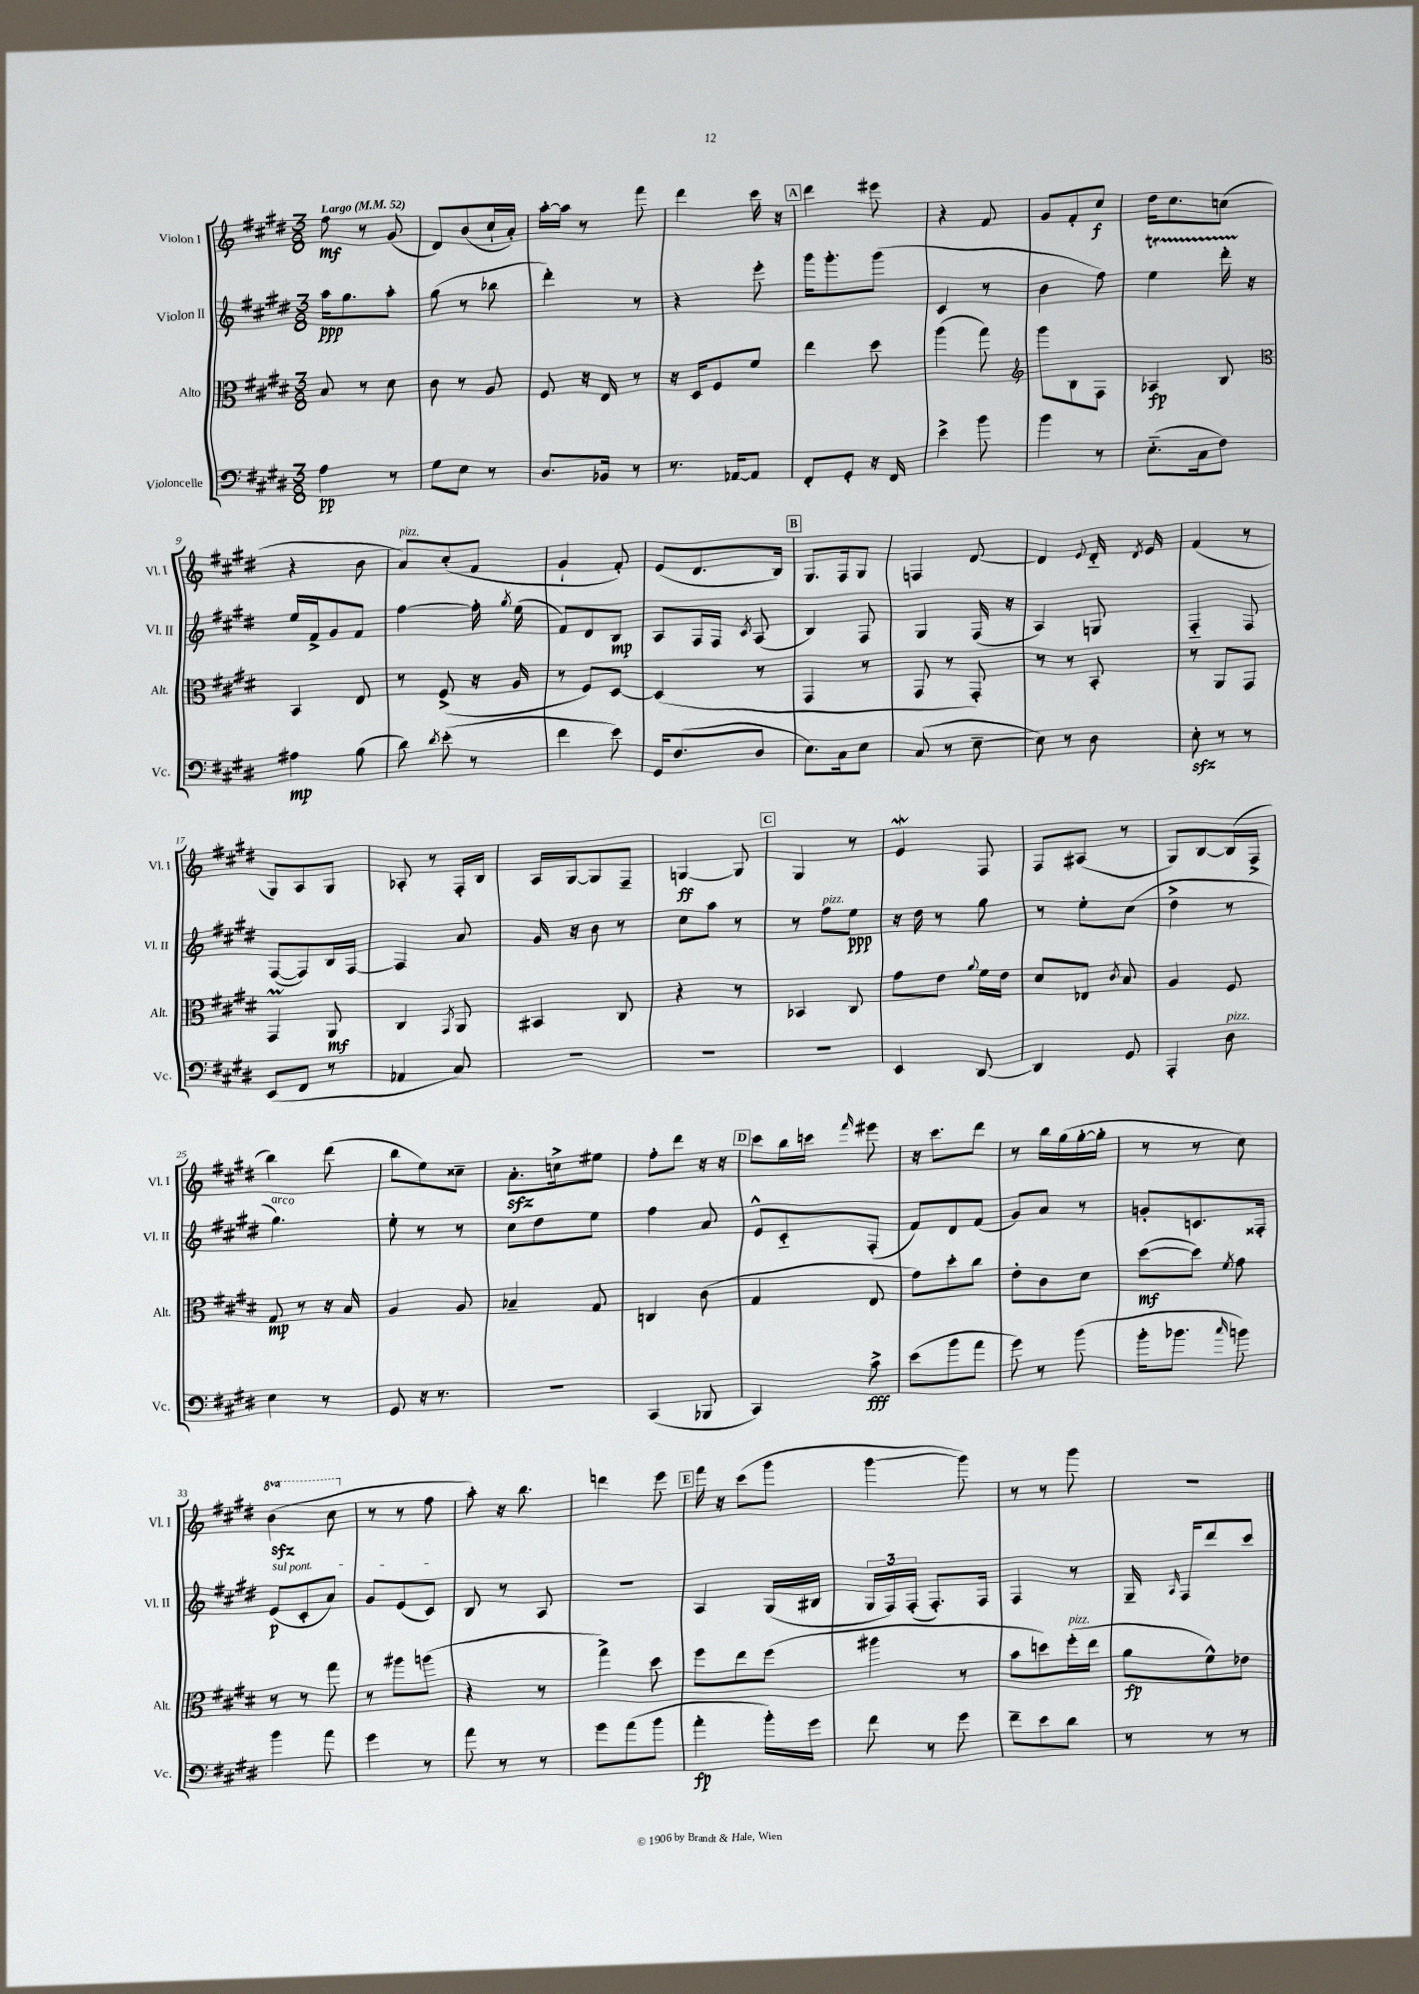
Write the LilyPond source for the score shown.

<<
\new StaffGroup <<
\new Staff = "s0" \with { instrumentName = "Violon I" shortInstrumentName = "Vl. I" } {
    \clef treble \key e \major \numericTimeSignature \time 3/8 \set Staff.ottavationMarkups = #ottavation-simple-ordinals \tempo "Largo" 4 = 52
    \autoBeamOff fis''8\mf r8 gis'8( |
    dis'8[) b'8( cis''16-! a'16]-.) |
    a''16[~-. a''16] r8 fis'''8 |
    dis'''4 cis'''16 r16 |
    \mark \markup { \box "A" } dis'''4 eis'''8 |
    r4 fis'8 |
    gis'8[ fis'8-. cis''8]\f |
    dis''16[ cis''8. c''8]( |
    r4 b'8 |
    a'8[^\markup { \italic "pizz." }) cis''8-.( fis'8] |
    gis'4-! fis'8-.) |
    e'8[( dis'8. b16]) |
    \mark \markup { \box "B" } gis8.[ fis16 gis8] |
    f4 dis'8~ |
    dis'4 \appoggiatura { e'8 } dis'16-_ \acciaccatura { dis'8 } e'16 |
    fis'4( r8 |
    gis8[) a8 gis8] |
    aes8-. r8 fis16[-. b16] |
    a16[ gis16~ gis8 fis8]-- |
    g4~\ff g8 |
    \mark \markup { \box "C" } gis4 r8 |
    e'4\mordent fis8 |
    fis8[ ais8]( r8 |
    gis8[) b8~ b16( fis16]-> |
    b''4) dis'''8( |
    b''8[ e''8) cisis''8]-- |
    a'8.[-.\sfz c''16-> eis''8] |
    fis''8[-. dis'''8] r16 r16 |
    \mark \markup { \box "D" } cis'''8[ b''16 c'''16] \grace { fis'''16 } eis'''8 |
    r16 cis'''8.[ dis'''8] |
    r8 b''16[ gis''16( gis''16~-. gis''16]-. |
    r8 r8 cis''8) |
    \ottava #1 b''4\sfz( cis'''8 \ottava #0 |
    r8 r8 fis''8 |
    a''8-.) r16 b''8. |
    d'''4 e'''8 |
    \mark \markup { \box "E" } fis'''16 r16 cis'''8[( gis'''8] |
    gis'''4~ gis'''8) |
    r8 r8 gis'''8 |
    R4. \bar "|." |
}
\new Staff = "s1" \with { instrumentName = "Violon II" shortInstrumentName = "Vl. II" } {
    \clef treble \key e \major \numericTimeSignature \time 3/8
    \autoBeamOff a''16[\ppp gis''8. a''8]-. |
    gis''8( r8 bes''8 |
    dis'''4-.) r8 |
    r4 e'''8-. |
    \mark \markup { \box "A" } gis'''16[ gis'''8.-. gis'''8]( |
    cis'4 r8 |
    b'4 fis''8) |
    e''4\startTrillSpan dis'''16-. r16\stopTrillSpan |
    e''16[ fis'16-> gis'8 fis'8] |
    fis''4~ fis''16-. \acciaccatura { gis''8 } e''16( |
    fis'8[) dis'8 b8]\mp |
    a8[ fis16 fis16] \acciaccatura { cis'8 } a8( |
    \mark \markup { \box "B" } b4) fis8 |
    gis4 fis16( r16 |
    a4) g8 |
    fis4-_ fis8 |
    fis8[~( fis8) b16 fis16]~ |
    fis4 a'8 |
    gis'16 r16 b'8 r8 |
    cis''8[ a''8] r8 |
    \mark \markup { \box "C" } r8 fis''8[^\markup { \italic "pizz." } e''8]\ppp |
    r16 dis''16 r8 gis''8 |
    r8 e''8[-. cis''8]( |
    dis''4-> r8 |
    gis''4.^\markup { \italic "arco" }) |
    e''8-. r8 r8 |
    cis''8[ dis''8 e''8] |
    fis''4 a'8 |
    \mark \markup { \box "D" } e'8[-^ cis'8-_ fis8]-.( |
    fis'8[) dis'8 fis'8]( |
    gis'8[) a'8] r8 |
    g'8[-. c'8. fisis16]-. |
    \once \override TextSpanner.bound-details.left.text = \markup { \italic "sul pont." } e'8[\p\startTextSpan( cis'8-. a'8]) |
    gis'8[ e'8( cis'8]\stopTextSpan) |
    b8 r8 a8 |
    R4. |
    \mark \markup { \box "E" } a4 gis16[( bis16] |
    \tuplet 3/2 { gis16[ fis16) fis16]-.( } fis8.[-.) fis16] |
    fis4 r8 |
    gis16-- \grace { a16 } fis16[ dis'''8 cis'''8] \bar "|." |
}
\new Staff = "s2" \with { instrumentName = "Alto" shortInstrumentName = "Alt." } {
    \clef alto \key e \major \numericTimeSignature \time 3/8
    \autoBeamOff b8 r8 dis'8 |
    cis'8 r8 a8 |
    fis8 r16 e16 r8 |
    r16 dis16[ fis8 fis'8] |
    \mark \markup { \box "A" } e''4 dis''8 |
    a''4( gis''8) |
    \clef treble gis'''8[ b8 fis8] |
    aes4\fp b8 |
    \clef alto b,4 e8 |
    r8 fis8->( r16 a16 |
    r8 fis8[) dis8]~ |
    dis4( r8 |
    \mark \markup { \box "B" } gis,4 r8 |
    gis,8 r8 gis,8-.) |
    r8 r8 b,8-. |
    r8 a,8[ gis,8] |
    gis,4\prall a,8\mf |
    cis4 \acciaccatura { gis,8 } a,8 |
    bis,4 cis8 |
    r4 r8 |
    \mark \markup { \box "C" } bes,4 cis8 |
    gis'8[ e'8] \appoggiatura { a'8 } fis'16[ e'16] |
    dis'8[ ees8] \acciaccatura { cis'8 } b8 |
    a4 fis8 |
    gis8\mp r8 r16 b16 |
    a4 a8 |
    bes4-- gis8 |
    c4 cis'8( |
    \mark \markup { \box "D" } gis4 e8 |
    gis'8[) dis''8-. cis''8] |
    e'8[-. cis'8 dis'8] |
    dis''8[~\mf( dis''8]) \acciaccatura { fis'8 } gis'8 |
    r8 r8 gis''8 |
    r8 ais''8[ a''8]( |
    r4 r8 |
    gis''4->) dis''8 |
    \mark \markup { \box "E" } fis''8[ e''8 fis''8]( |
    ais''4 r8 |
    b'8[ d''8) fis''16-.^\markup { \italic "pizz." }( e''16] |
    a'8[\fp fis'8-^) ees'8] \bar "|." |
}
\new Staff = "s3" \with { instrumentName = "Violoncelle" shortInstrumentName = "Vc." } {
    \clef bass \key e \major \numericTimeSignature \time 3/8
    \autoBeamOff a4\pp r8 |
    gis8[ e8] r8 |
    dis8.[ bes,16] r8 |
    r8. aes,16[~ aes,8] |
    \mark \markup { \box "A" } fis,8[-. gis,8]-. r16 fis,16 |
    e'4-> b'8 |
    b'4 r8 |
    e8.[-_( cis16 fis8]) |
    ais4\mp b8( |
    dis'8) \acciaccatura { dis'8 } e'8-.( r8 |
    fis'4 e'8) |
    gis,16[ fis8.( dis8] |
    \mark \markup { \box "B" } e8.[) cis16 e8] |
    cis8( r8 e8~-- |
    e8) r8 dis8 |
    e8-.\sfz r8 r8 |
    e,8[( fis,8] r8 |
    aes,4 cis8) |
    R4. |
    R4. |
    \mark \markup { \box "C" } R4. |
    e,4 dis,8~ |
    dis,4 gis,8 |
    a,,4-. dis8^\markup { \italic "pizz." } |
    e4 r8 |
    gis,8 r16 r8. |
    R4. |
    cis,4( bes,,8 |
    \mark \markup { \box "D" } cis,4) cis'8->\fff |
    e'8[( b'8 a'8] |
    gis'8) r8 b'8( |
    b'16[-. bes'8.] \grace { cis''16 } b'8) |
    b'4 a'8 |
    gis'4 r8 |
    a'8 r8 r8 |
    gis'8[ a'8( b'8] |
    \mark \markup { \box "E" } a'4-.\fp b'16[-.) gis'16] |
    fis'8 r8 gis'8 |
    fis'8[-- e'8 dis'8] |
    r8 r8 r8 \bar "|." |
}
>>
>>
